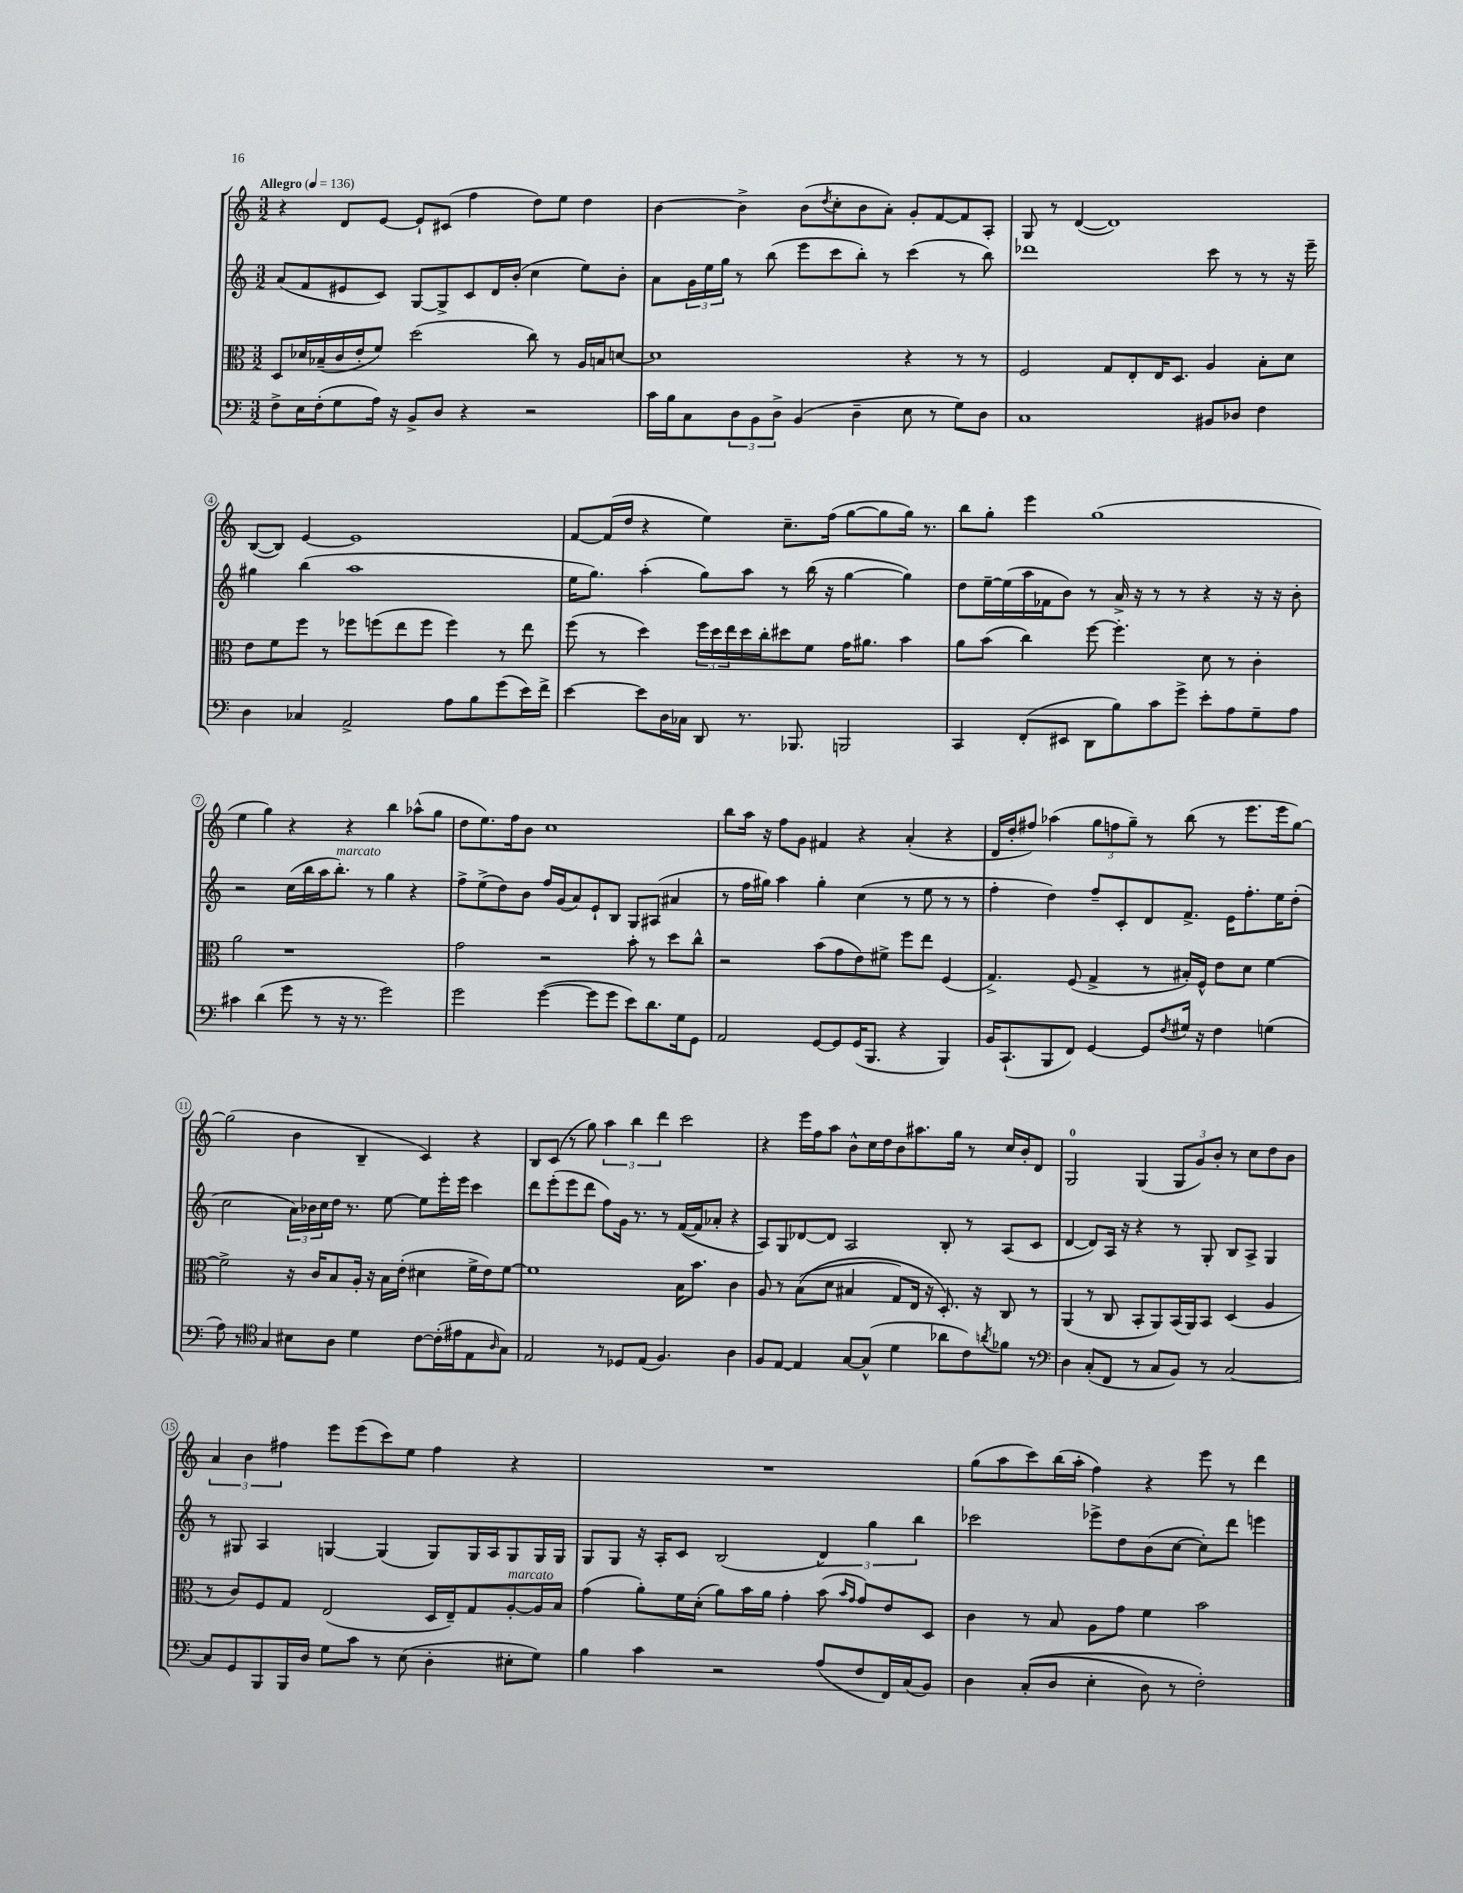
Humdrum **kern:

**kern	**kern	**kern	**kern
*staff4	*staff3	*staff2	*staff1
*clefF4	*clefC3	*clefG2	*clefG2
*k[]	*k[]	*k[]	*k[]
*M3/2	*M3/2	*M3/2	*M3/2
*MM136	*MM136	*MM136	*MM136
8F^	8D	(8a	4r
16E	16d-	8f	.
(16F'	(16B-~	.	.
8G	16c	8e#	8d
.	16e'	.	.
16A)	8f)	8c)	[8e
16r	.	.	.
8BB^	(2dd	[8G	8e`]
8D	.	8G^]	(8c#
4r	.	8c	4ff
.	.	16d	.
.	.	(16b'	.
2r	8cc)	4cc	8dd)
.	8r	.	8ee
.	16A	8ee)	4dd
.	16B	.	.
.	[8d	8b'	.
=	=	=	=
16c	1d]	8a	[4b
16B	.	.	.
8C	.	24g	.
.	.	24ee	.
.	.	24gg	.
12D	.	8r	4b^]
12BB	.	.	.
.	.	(8bb	.
12D^	.	.	.
(4BB	.	8eee	(8b
.	.	.	8qdd
.	.	8ccc	8cc'
4D~	.	8bb')	8b
.	.	8r	8a')
8E	4r	(4ccc	8g'
8r	.	.	[8f
8G)	8r	8r	8f]
8D	8r	8bb)	8A'
=	=	=	=
1C	2F	1ddd-	8G
.	.	.	8r
.	.	.	([4d
.	8G	.	1d])
.	8E'	.	.
.	16E	.	.
.	8.D	.	.
8BB#	4A	8ccc	.
8D-	.	8r	.
4F	8B'	8r	.
.	8d	16r	.
.	.	16eee~	.
=	=	=	=
4D	8e	4gg#	([8B
.	8f	.	8B])
4C-	8ff	(4bb	[4e
.	8r	.	.
2AA^	8ff-	1aa	1e]
.	(8ff	.	.
.	8ee	.	.
.	8ff	.	.
8A	4ff)	.	.
8B	.	.	.
(8g	8r	.	.
16e)	8ee	.	.
16f^	.	.	.
=	=	=	=
[4e	(8ff	16ee	[8f
.	.	8.gg)	.
.	8r	.	(16f]
.	.	.	16dd
8e]	4dd)	(4aa'	4r
16D	.	.	.
16C-	.	.	.
8DD	24ff	8gg)	4ee)
.	24dd	.	.
.	24ee	.	.
8.r	16dd	8aa	.
.	16cc'	.	.
.	8dd#	8r	8.cc~
8.BBB-	.	.	.
.	8f	(16bb	.
.	.	16r	(16ff
2BBB	16g	[4gg	[8gg
.	8.a#	.	.
.	.	.	8gg]
.	4b	4gg])	16gg)
.	.	.	8.r
=	=	=	=
4CC	8a	8dd	8bb
.	(8b	[16ee~	8gg'
.	.	(16ee]	.
(8FF'	4cc)	16aa	4eee
.	.	16f-	.
8EE#	.	8b)	.
8DD	[8ff	8r	(1gg
8B)	4.ff']	16a^	.
.	.	16r	.
8c	.	8r	.
8g^	.	8r	.
8e'	8d	4r	.
8A	8r	.	.
8G~	4c'	16r	.
.	.	16r	.
8A	.	8b'	.
=	=	=	=
4c#	2a	2r	4ee
(4d	.	.	4gg)
8g	1r	(16cc	4r
.	.	16bb	.
8r	.	16aa	.
.	.	8.bb')	.
16r	.	.	4r
8.r	.	.	.
.	.	8r	.
2g)	.	4gg	4bb
.	.	4r	(8aa-^^
.	.	.	8gg
=	=	=	=
2g	2g	8ff^	8dd
.	.	(8ee^	8.ee)
.	.	8dd)	.
.	.	.	16ff
.	.	8b	8b
([4g	2r	16ff	1cc
.	.	(16g	.
.	.	8a)	.
8g]	.	8e`	.
8g	.	8B	.
8e)	8b'	8G	.
8.d	8r	(8A#	.
.	8dd	4a#	.
16G	.	.	.
8GG	8cc^^	.	.
=	=	=	=
2AA	2r	8r	8bb
.	.	16ff	16aa
.	.	16gg#)	16r
.	.	4aa	8ff
.	.	.	8g
[8GG	(8b	4gg#'	4f#
8GG]	8g	.	.
(16GG	8e)	(4cc	4r
8.BBB	.	.	.
.	8f#^	.	.
4r	8ff	8r	(4a'
.	8ee	8ee	.
4BBB)	(4F	8r	4r
.	.	8r	.
=	=	=	=
16BB	4.G^)	4ff'	16d
(8.CC`	.	.	16dd'
.	.	.	8ff#)
8BBB	.	4dd)	(4aa-
8FF)	(8F	.	.
[4GG	4G^	8ff~	12gg
.	.	.	12ff
.	.	8c'	.
.	.	.	12gg~)
8GG]	8r	8d	8r
8qF	.	.	.
16G#	16B#')	8.f^	(8bb
16r	16F^^	.	.
4F	8e	.	8r
.	.	16e	.
.	8d	8.ff'	8.eee
(4G	[4f	.	.
.	.	16ee	16eee
.	.	(8dd'	[8gg)
=	=	=	=
8A)	2f^]	2cc	(2gg]
8r	.	.	.
*clefC4	*	*	*
4G	.	.	.
8B#	16r	24a)	4b
.	.	24b-	.
.	16c	.	.
.	.	24cc	.
8A	8B	16dd	.
.	.	8.r	.
4d	16A'	.	4B~
.	16r	.	.
.	16B	[8ee	.
.	(16e'	.	.
[8c	4d#	8ee]	4c)
(16c']	.	16eee'	.
16e#	.	16eee	.
8E	16f^	4ccc	4r
.	16e)	.	.
16qqA	.	.	.
8G)	[8f	.	.
=	=	=	=
2E	1f]	8ddd	8B
.	.	(8eee'	(8c
.	.	8eee	8r
.	.	8ddd	8gg)
8r	.	8ff)	6aa
8D-	.	16g	.
.	.	.	6bb
.	.	8.r	.
(8E	.	.	.
.	.	.	6ddd
4.F)	.	8r	.
.	16B	([16f	2ccc
.	8.b	16f]	.
.	.	8a-'	.
4A	4c	4r	.
=	=	=	=
8F	8A	8A)	4r
[8E	8r	8G	.
4E]	&((8B	[8d-	16eee
.	.	.	16ff
.	8d	8d-]	8aa
[8G	4B#	2A	8b^^
(8G^^]	.	.	16cc
.	.	.	16dd
4d	8G)	.	8b
.	16E	.	8.aa#
.	16r	.	.
8a-	8.D'&)	8B'	.
.	.	.	16gg
8c)	.	8r	8r
.	16r	.	.
8qa	.	.	.
8f-	8C	(8A	16cc
.	.	.	16b'
8r	8r	8c	8d
=	=	=	=
*clefF4	*	*	*
4D	(4AA	[4d	2G
(8C'	8r	8d])	.
8FF	8C	16A	.
.	.	16r	.
8r	8BB'	4r	(4G
8C	8AA)	.	.
8BB)	(16BB	8r	12G
.	16AA)	.	.
.	.	.	12g)
8r	8BB	8G'	.
.	.	.	12b'
[2C	(4D	8B	8r
.	.	8A^	8cc
.	4A	4G	8dd
.	.	.	8b
=	=	=	=
8C]	8r	8r	6a
8GG	8c)	8G#	.
.	.	.	6b
8BBB	8F	4A	.
.	.	.	6ff#
16BBB	8G	.	.
16D	.	.	.
8G	(2E	[4G	8eee
8c	.	.	(8eee
8r	.	(4G]	8ccc)
(8E	.	.	8ee
4D'	16D	8G)	4ff#
.	16E~)	.	.
.	8G	16G	.
.	.	16A	.
8E#'	[8A'	8G	4r
8G)	16A]	16G	.
.	16B	16G	.
=	=	=	=
4B	(4g	8G	1.r
.	.	8G	.
4c	8a')	16r	.
.	.	16A'	.
.	16f	8c	.
.	(16d'	.	.
2r	8a)	(2B	.
.	16b	.	.
.	16a	.	.
.	4g'	.	.
(8A	(8b	6d)	.
.	16qqb	.	.
.	16qqg	.	.
8F	8g)	.	.
.	.	6gg	.
16FF)	8e	.	.
(16C	.	.	.
.	.	6bb	.
8BB)	8D	.	.
=	=	=	=
4D	4c	2ccc-	(8gg
.	.	.	8aa
&((8C'	8r	.	8ccc)
8D	8B	.	(16bb
.	.	.	16aa'
4E'	8A	8eee-^	4ff)
.	8g	8dd	.
8D)	4f	(8b	4r
8r	.	[8cc	.
2F'&)	2b	8cc'])	8eee
.	.	8ddd	8r
.	.	4eee	4ddd
==	==	==	==
*-	*-	*-	*-
